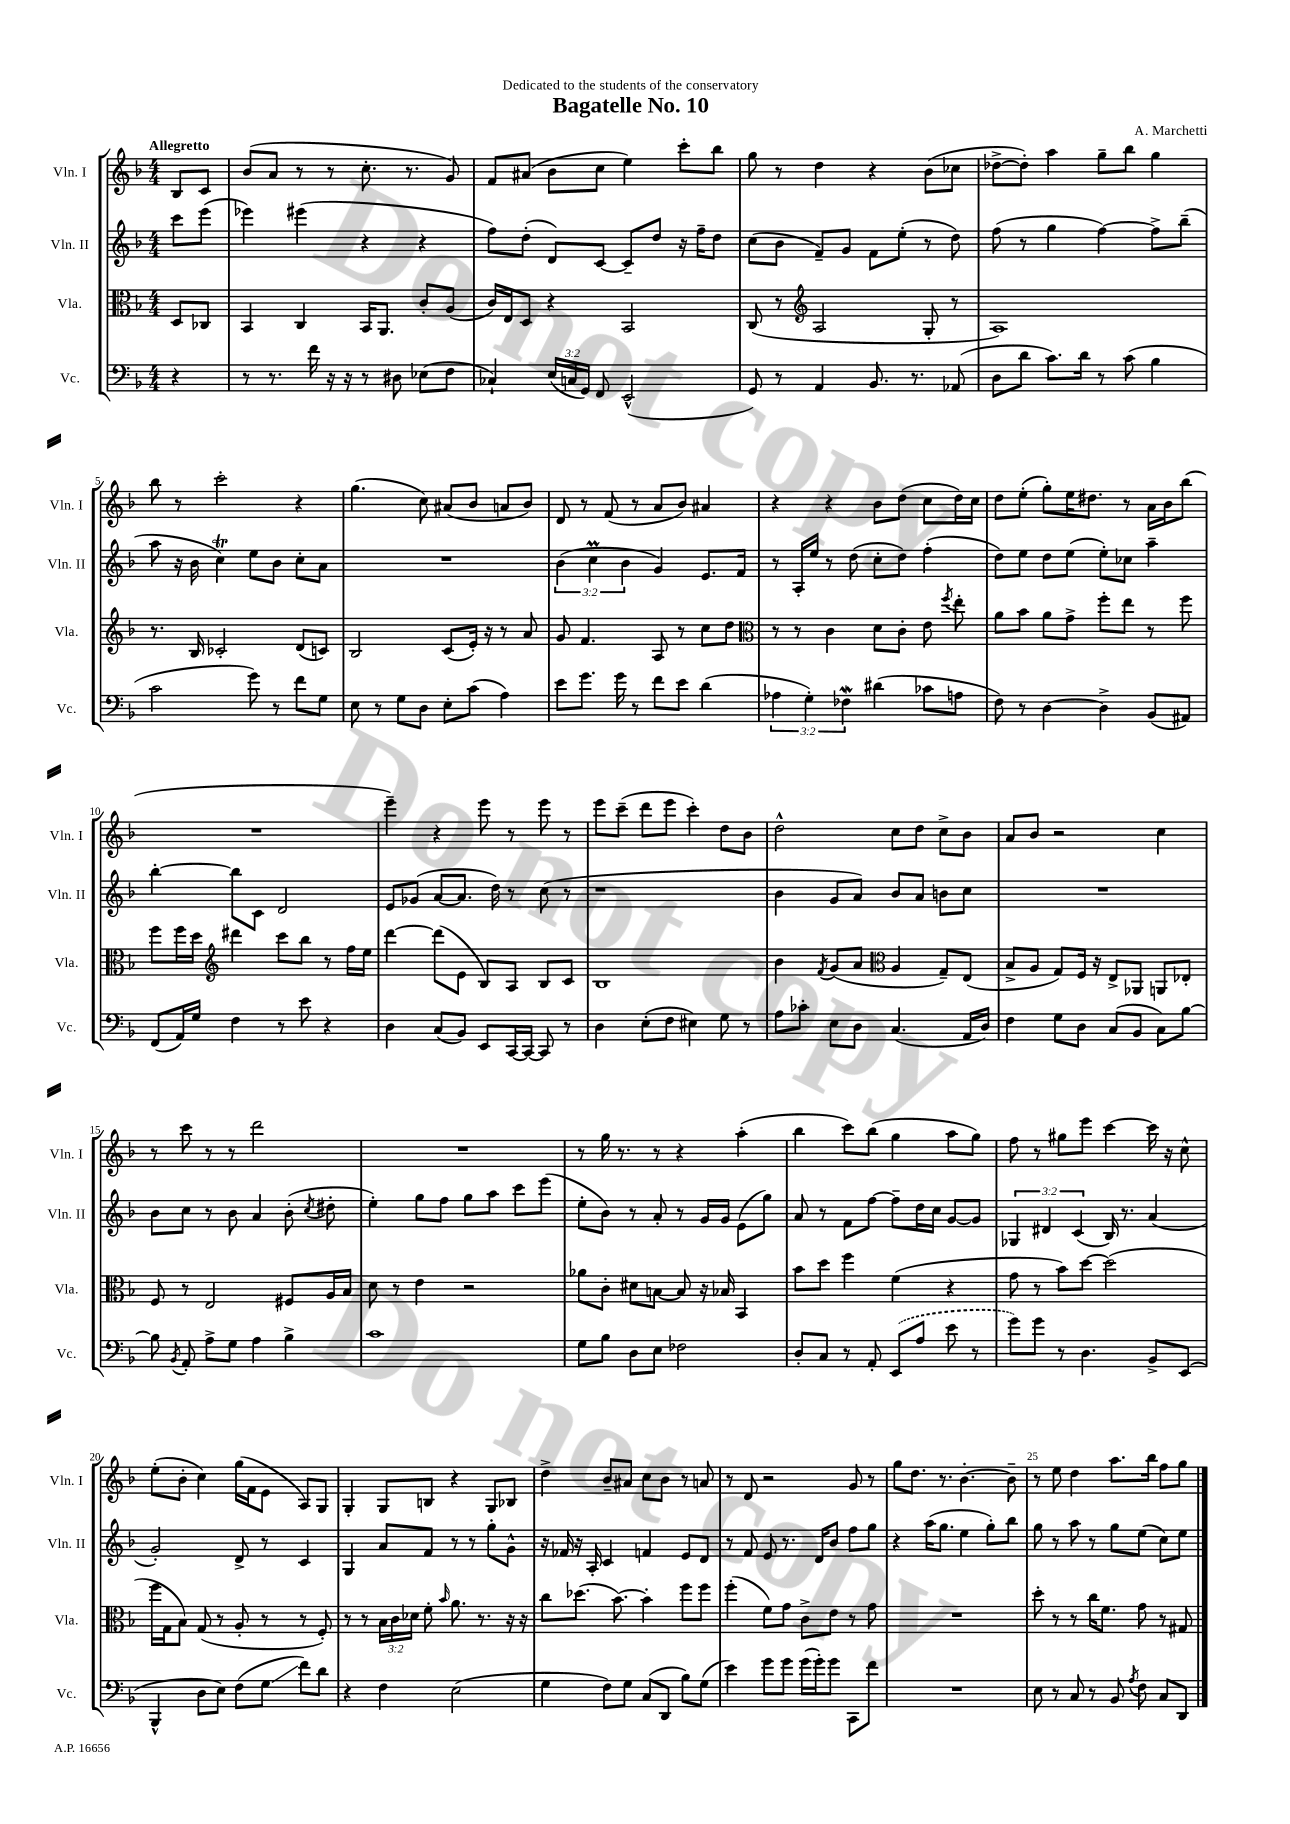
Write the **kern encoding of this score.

**kern	**kern	**kern	**kern
*staff4	*staff3	*staff2	*staff1
*clefF4	*clefC3	*clefG2	*clefG2
*k[b-]	*k[b-]	*k[b-]	*k[b-]
*M4/4	*M4/4	*M4/4	*M4/4
4r	8D/L	8ccc\L	8B-/L
.	8C-/J	(8eee\J	8c/J
=	=	=	=
8r	4BB-/	4eee-\)	(8b-/L
8.r	.	.	8a/J
.	4C/	(4eee#\	8r
16f\	.	.	.
16r	.	.	8r
16r	.	.	.
8r	16BB-/LK	4r	8.cc'\
.	8.AA/J	.	.
8D#\	.	.	.
.	.	.	8.r
(8E-\L	8c'/L	4r	.
8F\J	(8A/J	.	8g/)
=	=	=	=
4C-`/)	16c/LL)	8ff\L)	8f/L
.	16E/J	.	.
.	8D/J	(8dd'\J	(8a#/J
(24E/LL	4r	8d/L)	8b-\L
24C/	.	.	.
24GG/JJ)	.	.	.
8FF/	.	[8c/J	8cc\J
(2EE^^/	2BB-/	8c~/]L	4ee\)
.	.	8dd/J	.
.	.	16r	8ccc'\L
.	.	16ff~\LK	.
.	.	8dd\J	8bb-\J
=	=	=	=
8GG/)	(8C/	(8cc\L	8gg\
8r	8r	8b-\J	8r
*	*clefG2	*	*
4AA/	2A/	8f~/L)	4dd\
.	.	8g/J	.
8.BB-/	.	8f\L	4r
.	.	(8ee'\J	.
8.r	.	.	.
.	8G'/	8r	(8b-\L
(8AA-/	8r	8dd\)	8cc-\J
=	=	=	=
8D\L	1A)	(8ff\	[8dd-^\L
8d\J	.	8r	8dd-'\]J)
8.c\L)	.	4gg\	4aa\
16d\Jk	.	.	.
8r	.	[4ff\)	8gg~\L
(8c\	.	.	8bb-\J
4B-\	.	8ff^\]L	4gg\
.	.	(8bb-~\J	.
=	=	=	=
2c\	8.r	8aa\	8bb-\
.	.	16r	8r
.	16B-/	16b-\	.
.	2c-'/	4cc\)	2ccc'\
8g\)	.	8ee\L	.
8r	.	8b-\J	.
8f\L	(8d/L	8cc'\L	4r
8G\J	8c/J)	8a\J	.
=	=	=	=
8E\	2B-/	1r	(4.gg\
8r	.	.	.
8G\L	.	.	.
8D\J	.	.	8cc\)
8E'\L	(8c/L	.	(8a#/L
(8c\J	16e'/Jk)	.	8b-/J
.	16r	.	.
4A\)	8r	.	8a/L
.	8a/	.	8b-/J)
=	=	=	=
8e\L	8g/	(6b-\	8d/
8.g\J	4.f/	.	8r
.	.	6cc\	.
.	.	.	(8f/
16g\	.	.	.
.	.	6b-\	.
8r	.	.	8r
8f\L	8A/	4g/)	8a/L
8e\J	8r	.	8b-/J)
(4d\	8cc\L	8.e/L	4a#/
.	8dd\J	.	.
.	.	16f/Jk	.
=	=	=	=
*	*clefC3	*	*
6A-\	8r	8r	4r
.	8r	16A'/LL	.
6G'\)	.	.	.
.	.	16ee/JJ	.
.	4c\	8r	4r
6F-\	.	.	.
.	.	(8dd\	.
(4d#\	8d\L	8cc'\L	8b-\L
.	8c'\J	8dd\J)	(8dd\J
8c-\L	8e\	(4ff'\	8cc\L
.	8qff/	.	.
8A\J	8ee'\	.	16dd\L)
.	.	.	16cc\JJ
=	=	=	=
8F\)	8a\L	8dd\L)	8dd\L
8r	8b-\J	8ee\J	(8ee'\J
[4D\	8a\L	8dd\L	8gg'\L)
.	8g^\J	(8ee\J	16ee\K
.	.	.	8.dd#\J
4D^\]	8ff'\L	8ee'\L)	.
.	8ee\J	8cc-\J	8r
(8BB-/L	8r	4aa~\	16a\LL
.	.	.	16b-\J
8AA#/J)	8ff\	.	(8bb-\J
=	=	=	=
(8FF/L	8ff\L	[4bb-'\	1r
16AA/L)	16ff\L	.	.
16G/JJ	16dd\JJ	.	.
*	*clefG2	*	*
4F\	4ddd#\	8bb-\]L	.
.	.	8c\J	.
8r	8ccc\L	2d/	.
8e\	8bb-\J	.	.
4r	8r	.	.
.	16ff\LL	.	.
.	16ee\JJ	.	.
=	=	=	=
4D\	[4ddd\	8e/L	4eee~\)
.	.	(8g-/J	.
(8C/L	(8ddd\]L	[8a/L	4r
8BB-/J)	8e\J	8.a/]J	.
8EE/L	8B-/L)	.	8eee\
.	.	16dd\)	.
[16CC/L	8A/J	8r	8r
16CC/_JJ	.	.	.
8CC/]	8B-/L	(8cc\	8eee\
8r	8c/J	8r	8r
=	=	=	=
4D\	1B-	1r	8eee\L
.	.	.	(8ccc~\J
(8E'\L	.	.	8ddd\L
8F\J	.	.	8eee\J
4E#\)	.	.	4ccc'\)
8G\	.	.	8dd\L
8r	.	.	8b-\J
=	=	=	=
8A\L	4b-\	4b-\	2dd^^\
8c-'\J	.	.	.
.	8qf/	.	.
8E\L	(8g/L	8g/L	.
8D\J	8a/J	8a/J)	.
*	*clefC3	*	*
(4.C/	4A/	8b-/L	8cc\L
.	.	8a/J	8dd\J
.	8G~/L)	8b\L	8cc^\L
16AA/LL	(8E/J	8cc\J	8b-\J
16D/JJ)	.	.	.
=	=	=	=
4F\	8B-^/L	1r	8a/L
.	8A/J	.	8b-/J
8G\L	8G/L)	.	2r
8D\J	16F/Jk	.	.
.	16r	.	.
(8C/L	8E^/L	.	.
8BB-/J	8AA-/J	.	.
8C\L)	8AA/L	.	4cc\
[8B-\J	8E-'/J	.	.
=	=	=	=
8B-\]	8F/	8b-\L	8r
8qBB-/	.	.	.
8AA'/	8r	8cc\J	8ccc\
8A^\L	2E/	8r	8r
8G\J	.	8b-\	8r
4A\	.	4a/	2ddd\
4B-^\	8F#/L	(8b-'\	.
.	.	8qcc/	.
.	16A/L	8dd#'\	.
.	16B-/JJ	.	.
=	=	=	=
1c	8d\	4ee'\)	1r
.	8r	.	.
.	4e\	8gg\L	.
.	.	8ff\J	.
.	2r	8gg\L	.
.	.	8aa\J	.
.	.	8ccc\L	.
.	.	(8eee\J	.
=	=	=	=
8G\L	8a-\L	8ee'\L	8r
8B-\J	8c'\J	8b-\J)	16gg\
.	.	.	8.r
8D\L	8d#\L	8r	.
8E\J	[8B\J	8a'/	8r
2F-\	8B/]	8r	4r
.	16r	16g/LL	.
.	16B-/	16g/JJ	.
.	4BB-/	(8e\L	(4aa'\
.	.	8gg\J)	.
=	=	=	=
8D'/L	8b-\L	8a/	4bb-\
8C/J	8dd\J	8r	.
8r	4ff\	8f\L	8ccc\L)
8AA'/	.	[8ff\J	(8bb-\J
(8EE/L	(4f\	8ff~\]L	4gg\
8A/J	.	16dd\L	.
.	.	16cc\JJ	.
8e\	4r	[8g/L	8aa\L
8r	.	8g/]J	8gg\J)
=	=	=	=
8g\L)	8g\	6G-/	8ff\
8g\J	8r	.	8r
.	.	6d#/	.
8r	8b-\L)	.	8gg#\L
.	.	(6c/	.
4.D\	[8dd\J	.	8eee\J
.	(2dd\]	16B-/)	[4ccc\
.	.	8.r	.
8BB-^/L	.	(4a/	16ccc\]
.	.	.	16r
(8EE/J	.	.	8cc^^\
=	=	=	=
4BBB-^^/	16ff\LL	2g'/)	(8ee'\L
.	16G\J	.	.
.	8B-\J)	.	8b-'\J
8D\L	(8G/	.	4cc\)
8E\J)	8r	.	.
(8F\L	8A'/	8d^/	(16gg\LL
.	.	.	16f\J
8G\J	8r	8r	8e\J
8f\L)	8r	4c/	8A/L)
8d\J	8F'/)	.	8G/J
=	=	=	=
4r	8r	4G/	4G'/
.	8r	.	.
4F\	24B-\LL	8a/L	8G/L
.	24c\	.	.
.	24d-\JJ	.	.
.	8f'\	8f/J	8B/J
.	16qqb-/	.	.
(2E\	8.a\	8r	4r
.	.	8r	.
.	8.r	.	.
.	.	8gg'\L	8G/L
.	16r	8g^^\J	8B-/J
.	16r	.	.
=	=	=	=
4G\	8cc\L	16r	4dd^\
.	.	16f-/	.
.	(8.dd-\J	16r	.
.	.	16A'/	.
8F\L)	.	4c/	8b-~/L
.	[8.b-\)	.	.
8G\J	.	.	8a#/J
(8C/L	4b-'\]	4f/	8cc\L
8DD/J	.	.	8b-\J
8B-\L)	8ff\L	8e/L	8r
(8G\J	8ff\J	8d/J	8a/
=	=	=	=
4e\)	(4ff'\	8r	8r
.	.	8f/	8d/
8g\L	8f\L)	8e/	2r
8g\J	8g\J	8.r	.
(16g\LL	8c^\L	.	.
16g'\J)	.	16d/LK	.
8g\J	8e\J	8b-/J	.
8CC\L	8r	8ff\L	8g/
8f\J	8g\	8gg\J	8r
=	=	=	=
1r	1r	4r	8gg\L
.	.	.	8.dd\J
.	.	(16aa\LK	.
.	.	8.gg\J	8.r
.	.	4ee\	[4.b-'\
.	.	8gg'\L)	.
.	.	8bb-\J	8b-~\]
=	=	=	=
8E\	8dd'\	8gg\	8r
8r	8r	8r	8ee\
8C/	8r	8aa\	4dd\
8r	16cc\LK	8r	.
.	8.f\J	.	.
8BB-/	.	8gg\L	8.aa\L
8qA/	.	.	.
8F\	8g\	(8ee\J	.
.	.	.	16bb-\Jk
8C/L	8r	8cc\L)	8ff\L
8DD/J	8G#/	8ee\J	8gg\J
==	==	==	==
*-	*-	*-	*-
